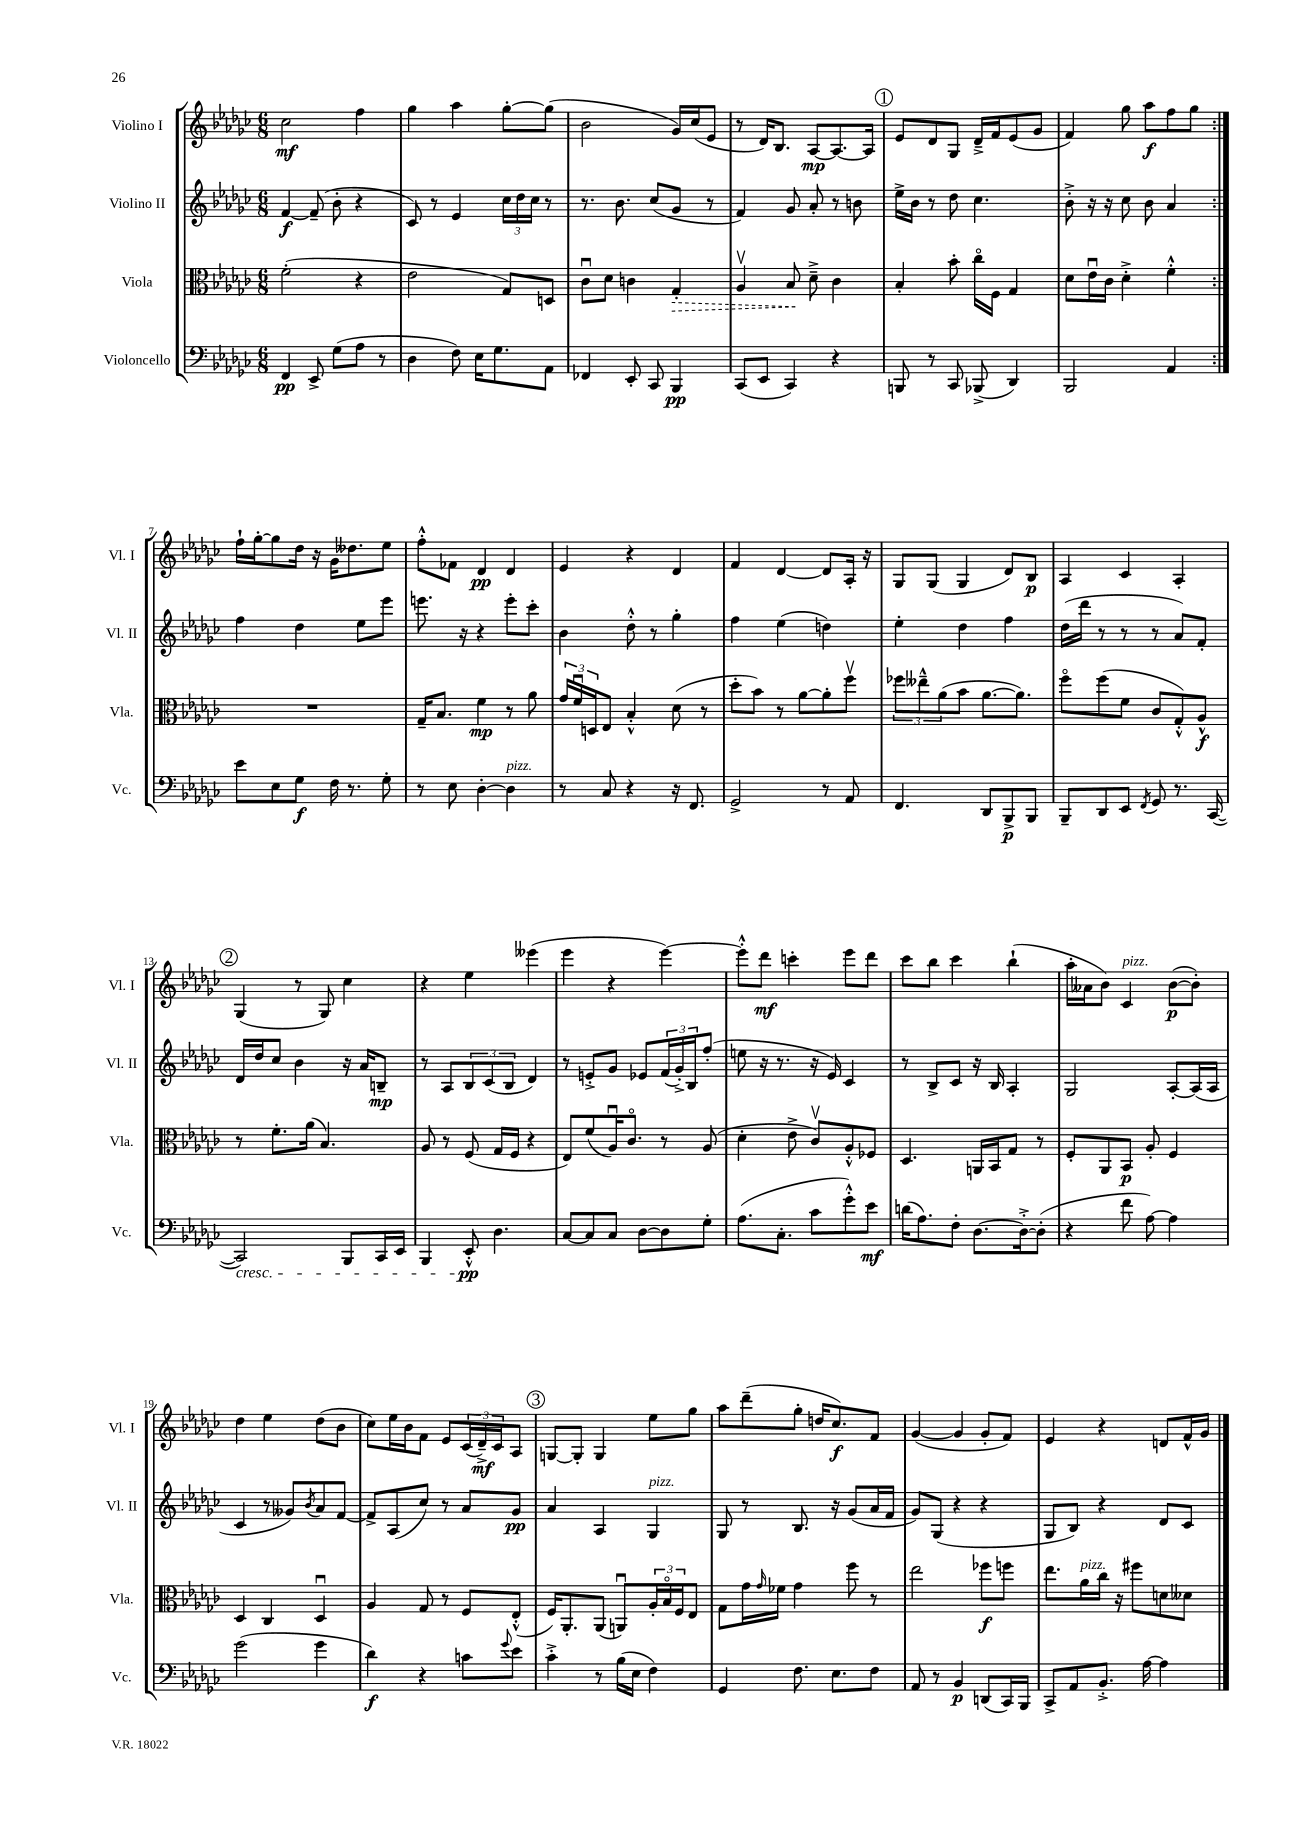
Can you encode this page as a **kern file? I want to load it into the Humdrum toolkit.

**kern	**dynam	**kern	**dynam	**kern	**dynam	**kern	**dynam
*part4	*part4	*part3	*part3	*part2	*part2	*part1	*part1
*staff4	*staff4	*staff3	*staff3	*staff2	*staff2	*staff1	*staff1
*I"Violoncello	*	*I"Viola	*	*I"Violino II	*	*I"Violino I	*
*I'Vc.	*	*I'Vla.	*	*I'Vl. II	*	*I'Vl. I	*
*clefF4	*	*clefC3	*	*clefG2	*	*clefG2	*
*k[b-e-a-d-g-c-]	*	*k[b-e-a-d-g-c-]	*	*k[b-e-a-d-g-c-]	*	*k[b-e-a-d-g-c-]	*
*M6/8	*	*M6/8	*	*M6/8	*	*M6/8	*
=1	=1	=1	=1	=1	=1	=1	=1
4FF/	pp	(2f'\	.	[4f/	f	2cc-\	mf
8EE-^/	.	.	.	(8f~/]	.	.	.
(8G-\L	.	.	.	8b-'\	.	.	.
8A-\J	.	4r	.	4r	.	4ff\	.
8r	.	.	.	.	.	.	.
=2	=2	=2	=2	=2	=2	=2	=2
4D-\	.	2e-\	.	8c-/)	.	4gg-\	.
.	.	.	.	8r	.	.	.
8F\)	.	.	.	4e-/	.	4aa-\	.
16E-\KL	.	.	.	.	.	.	.
8.G-\	.	.	.	.	.	.	.
.	.	8G-/L)	.	24cc-\LL	.	[8gg-'\L	.
.	.	.	.	24dd-\	.	.	.
.	.	.	.	24cc-\JJ	.	.	.
8AA-\J	.	8Dn/J	.	8r	.	(8gg-\J]	.
=3	=3	=3	=3	=3	=3	=3	=3
4FF-X/	.	8c-u\L	.	8.r	.	2b-\	.
.	.	8d-\J	.	.	.	.	.
.	.	.	.	8.b-\	.	.	.
8EE-'/	.	4cn\	.	.	.	.	.
8CC-/	.	.	.	(8cc-/L	.	.	.
!	!	!	!LO:HP:b	!	!	!	!
4BBB-/	pp	4G-'/	>	8g-/J	.	16g-/LL)	.
.	.	.	.	.	.	(16cc-/J	.
.	.	.	.	8r	.	8e-/J	.
=4	=4	=4	=4	=4	=4	=4	=4
(8CC-/L	.	4A-v/	.	4f/)	.	8r	.
8EE-/J	.	.	.	.	.	16d-/KL)	.
.	.	.	.	.	.	8.B-/J	.
4CC-/)	.	8B-/	.	8g-/	.	.	.
.	.	8d-~^\	]	8a-'/	.	[8A-/L	mp
4r	.	4c-\	.	8r	.	8.A-/_	.
.	.	.	.	8bn\	.	.	.
.	.	.	.	.	.	16A-/Jk]	.
!!LO:REH:place=s1:t=1
=5	=5	=5	=5	=5	=5	=5	=5
8BBBn/	.	4B-'/	.	16ee-^\LL	.	8e-/L	.
.	.	.	.	16b-\JJ	.	.	.
8r	.	.	.	8r	.	8d-/	.
8CC-/	.	8b-'\	.	8dd-\	.	8G-/J	.
(8BBB-X^/	.	16cc-\LL	.	4.cc-\	.	16d-~^/LL	.
.	.	16F\JJ	.	.	.	16f/J	.
4DD-/)	.	4G-/	.	.	.	(8e-/	.
.	.	.	.	.	.	8g-/J	.
=6	=6	=6	=6	=6	=6	=6	=6
2BBB-/	.	8d-\L	.	8b-'^\	.	4f/)	.
.	.	16e-u\L	.	16r	.	.	.
.	.	16c-\JJ	.	16r	.	.	.
.	.	4d-'^\	.	8cc-\	.	8gg-\	.
.	.	.	.	8b-\	.	8aa-\L	f
4AA-/	.	4f'^^\	.	4a-/	.	8ff\	.
.	.	.	.	.	.	8gg-\J	.
!!LO:LB:g=z
=7:|!	=7:|!	=7:|!	=7:|!	=7:|!	=7:|!	=7:|!	=7:|!
8e-\L	.	2.r	.	4ff\	.	16ff`\LL	.
.	.	.	.	.	.	[16gg-'\J	.
8E-\	.	.	.	.	.	8gg-\]	.
8G-\J	f	.	.	4dd-\	.	16dd-\Jk	.
.	.	.	.	.	.	16r	.
16F\	.	.	.	.	.	16g-\KL	.
8.r	.	.	.	.	.	8.dd--X\	.
.	.	.	.	8ee-\L	.	.	.
8G-'\	.	.	.	8eee-\J	.	8ee-\J	.
=8	=8	=8	=8	=8	=8	=8	=8
8r	.	16G-~/KL	.	8.eeen\	.	8ff'^^\L	.
.	.	8.B-/J	.	.	.	.	.
8E-\	.	.	.	.	.	8f-X\J	.
.	.	.	.	16r	.	.	.
[4D-'\	.	4f\	mp	4r	.	4d-/	pp
!LO:TX:a:i:t=pizz.	!	!	!	!	!	!	!
4D-\]	.	8r	.	8eee'\L	.	4d-/	.
.	.	8a-\	.	8ccc-'\J	.	.	.
=9	=9	=9	=9	=9	=9	=9	=9
8r	.	24g-/LL	.	4b-\	.	4e-/	.
.	.	24fu/	.	.	.	.	.
.	.	24Dn/J	.	.	.	.	.
8C-/	.	8E-/J	.	.	.	.	.
4r	.	4B-'^^/	.	8dd-'^^\	.	4r	.
.	.	.	.	8r	.	.	.
16r	.	(8d-\	.	4gg-'\	.	4d-/	.
8.FF/	.	.	.	.	.	.	.
.	.	8r	.	.	.	.	.
=10	=10	=10	=10	=10	=10	=10	=10
2GG-^/	.	8dd-'\L	.	4ff\	.	4f/	.
.	.	8b-\J)	.	.	.	.	.
.	.	8r	.	(4ee-\	.	[4d-/	.
.	.	[8a-\L	.	.	.	.	.
8r	.	8a-'\]	.	4ddn\)	.	8d-/L]	.
8AA-/	.	8ffv\J	.	.	.	16A-'/Jk	.
.	.	.	.	.	.	16r	.
=11	=11	=11	=11	=11	=11	=11	=11
4.FF/	.	12ff-X\L	.	4ee-'\	.	8G-/L	.
.	.	12ee--X~^^\	.	.	.	.	.
.	.	.	.	.	.	(8G-/J	.
.	.	(12a-\	.	.	.	.	.
.	.	8b-\J	.	4dd-\	.	4G-/	.
8DD-/L	.	[8.a-\L	.	.	.	.	.
8BBB-^/	p	.	.	4ff\	.	8d-/L)	.
.	.	8.a-\J])	.	.	.	.	.
8BBB-/J	.	.	.	.	.	8B-/J	p
=12	=12	=12	=12	=12	=12	=12	=12
8BBB-~/L	.	8ff\L	.	(16dd-\LL	.	4A-/	.
.	.	.	.	16ddd-\JJ	.	.	.
8DD-/	.	(8ff\	.	8r	.	.	.
8EE-/J	.	8f\J	.	8r	.	4c-/	.
8qFF/	.	.	.	.	.	.	.
8GG-/	.	8c-/L	.	8r	.	.	.
8.r	.	8G-'^^/)	.	8a-/L)	.	4A-'/	.
.	.	8A-^^/J	f	8f'/J	.	.	.
([16CC-/	.	.	.	.	.	.	.
!!LO:LB:g=z
!!LO:REH:place=s1:t=2
=13	=13	=13	=13	=13	=13	=13	=13
!LO:TX:b:i:t=cresc.	!	!	!	!	!	!	!
2CC-/])	.	8r	.	16d-/LL	.	(4G-/	.
.	.	.	.	16dd-/J	.	.	.
.	.	8.f'\L	.	8cc-/J	.	.	.
.	.	.	.	4b-\	.	8r	.
.	.	(16a-\Jk	.	.	.	.	.
.	.	4.B-/)	.	.	.	8G-/)	.
8BBB-/L	.	.	.	16r	.	4cc-\	.
.	.	.	.	16a-/KL	.	.	.
16CC-/L	.	.	.	8Bn~/J	mp	.	.
16EE-/JJ	.	.	.	.	.	.	.
=14	=14	=14	=14	=14	=14	=14	=14
4BBB-/	.	8A-/	.	8r	.	4r	.
.	.	8r	.	8A-/L	.	.	.
8EE-'^^/	pp	(8F/	.	12B-/	.	4ee-\	.
.	.	.	.	(12c-/	.	.	.
4.D-\	.	16G-/LL	.	.	.	.	.
.	.	.	.	12B-/J	.	.	.
.	.	16F/JJ	.	.	.	.	.
.	.	4r	.	4d-/)	.	(4eee--X\	.
=15	=15	=15	=15	=15	=15	=15	=15
[8C-/L	.	8E-/L)	.	8r	.	4eee-\	.
8C-/]	.	(8f/	.	8en'^/L	.	.	.
8C-/J	.	16A-u/K)	.	8g-/J	.	4r	.
.	.	8.c-/J	.	.	.	.	.
[8D-\L	.	.	.	8e-X/L	.	.	.
8D-\]	.	8r	.	(24f/L	.	[4eee-\)	.
.	.	.	.	24g-'^/)	.	.	.
.	.	.	.	24B-/J	.	.	.
8G-'\J	.	(8A-/	.	(8ff'/J	.	.	.
=16	=16	=16	=16	=16	=16	=16	=16
(8.A-\L	.	4d-'\	.	8een\	.	8eee-'^^\L]	.
.	.	.	.	16r	.	8ddd-\J	mf
8.C-'\J	.	.	.	8.r	.	.	.
.	.	8e-^\	.	.	.	4cccn'\	.
8c-\L	.	8c-v/L)	.	16r	.	.	.
.	.	.	.	16e-/)	.	.	.
8g-'^^\)	.	8A-'^^/	.	4c-/	.	8eee-\L	.
8e-\J	mf	8F-X/J	.	.	.	8ddd-\J	.
=17	=17	=17	=17	=17	=17	=17	=17
(16dn\KL	.	4.D-/	.	8r	.	8ccc-\L	.
8.A-\)	.	.	.	.	.	.	.
.	.	.	.	8B-^/L	.	8bb-\J	.
8F'\J	.	.	.	8c-/J	.	4ccc-\	.
[8.D-\L	.	16AAn/LL	.	16r	.	.	.
.	.	16BB-/J	.	16B-/	.	.	.
.	.	8G-/J	.	4A-'/	.	(4bb-`\	.
16D-'^\k_	.	.	.	.	.	.	.
(8D-'\J]	.	8r	.	.	.	.	.
=18	=18	=18	=18	=18	=18	=18	=18
4r	.	8F'/L	.	2G-/	.	16aa-'\LL	.
.	.	.	.	.	.	16a--X\J	.
.	.	8AA-/	.	.	.	8b-\J)	.
!	!	!	!	!	!	!LO:TX:a:i:t=pizz.	!
8f\	.	8BB-/J	p	.	.	4c-/	.
[8A-\)	.	8A-'/	.	.	.	.	.
4A-\]	.	4F/	.	[8A-'/L	.	([8b-\L	p
.	.	.	.	(16A-/L]	.	8b-'\J])	.
.	.	.	.	16A-/JJ	.	.	.
!!LO:LB:g=z
=19	=19	=19	=19	=19	=19	=19	=19
(2g-\	.	4D-/	.	4c-/	.	4dd-\	.
.	.	4C-/	.	8r	.	4ee-\	.
.	.	.	.	8g--X/L)	.	.	.
.	.	.	.	8qb-/	.	.	.
4g-\	.	4D-u/	.	8a-/	.	(8dd-\L	.
.	.	.	.	[8f/J	.	8b-\J	.
=20	=20	=20	=20	=20	=20	=20	=20
4d-\)	f	4A-/	.	8f^/L]	.	8cc-\L)	.
.	.	.	.	(8A-/	.	16ee-\L	.
.	.	.	.	.	.	16b-\J	.
4r	.	8G-/	.	8cc-/J)	.	8f\J	.
.	.	8r	.	8r	.	8e-/L	.
8cn\L	.	8F/L	.	8a-/L	.	(24c-/L	.
.	.	.	.	.	.	24d-~^/)	mf
.	.	.	.	.	.	24c-/J	.
8qqg-/	.	.	.	.	.	.	.
8e-\J	.	(8E-'^^/J	.	8g-/J	pp	8A-/J	.
!!LO:REH:place=s1:t=3
=21	=21	=21	=21	=21	=21	=21	=21
4c-'^\	.	16F/KL)	.	4a-/	.	[8Gn/L	.
.	.	8.AA-'/	.	.	.	.	.
.	.	.	.	.	.	8G'/J]	.
8r	.	(8AA-/J	.	4A-/	.	4G/	.
(16B-\LL	.	8AAnu/L)	.	.	.	.	.
16E-\JJ	.	.	.	.	.	.	.
!	!	!	!	!LO:TX:a:i:t=pizz.	!	!	!
4F\)	.	24A-'/L	.	4G-/	.	8ee-\L	.
.	.	24B-/	.	.	.	.	.
.	.	24F/J	.	.	.	.	.
.	.	8E-/J	.	.	.	8gg-\J	.
=22	=22	=22	=22	=22	=22	=22	=22
4GG-/	.	8G-\L	.	8G-/	.	8aa-\L	.
.	.	16g-\L	.	8r	.	(8ddd-~\	.
.	.	16qqg-/	.	.	.	.	.
.	.	16f-X\JJ	.	.	.	.	.
8.F\	.	4g-\	.	8.B-/	.	8gg-'\J	.
.	.	.	.	.	.	16ddn/KL	.
8.E-\L	.	.	.	16r	.	8.cc-/)	f
.	.	8ff\	.	(8g-/L	.	.	.
8F\J	.	8r	.	16a-/L	.	8f/J	.
.	.	.	.	16f/JJ	.	.	.
=23	=23	=23	=23	=23	=23	=23	=23
8AA-/	.	2ee-\	.	8g-/L)	.	([4g-/	.
8r	.	.	.	(8G-/J	.	.	.
4BB-/	p	.	.	4r	.	4g-/]	.
(8DDn/L	.	8ff-X\L	f	4r	.	8g-'/L	.
16CC-/L)	.	8ffn\J	.	.	.	8f/J)	.
16BBB-/JJ	.	.	.	.	.	.	.
=24	=24	=24	=24	=24	=24	=24	=24
8CC-^/L	.	8.ee-\L	.	8G-/L	.	4e-/	.
8AA-/	.	.	.	8B-/J)	.	.	.
!	!	!LO:TX:a:i:t=pizz.	!	!	!	!	!
.	.	16a-\L	.	.	.	.	.
8.BB-'^/J	.	16cc-\JJ	.	4r	.	4r	.
.	.	16r	.	.	.	.	.
.	.	8ff#X\L	.	.	.	.	.
[16A-\	.	.	.	.	.	.	.
4A-\]	.	8dn\	.	8d-/L	.	8dn/L	.
.	.	8d--X\J	.	8c-/J	.	16f^^/L	.
.	.	.	.	.	.	16g-/JJ	.
==	==	==	==	==	==	==	==
*-	*-	*-	*-	*-	*-	*-	*-
